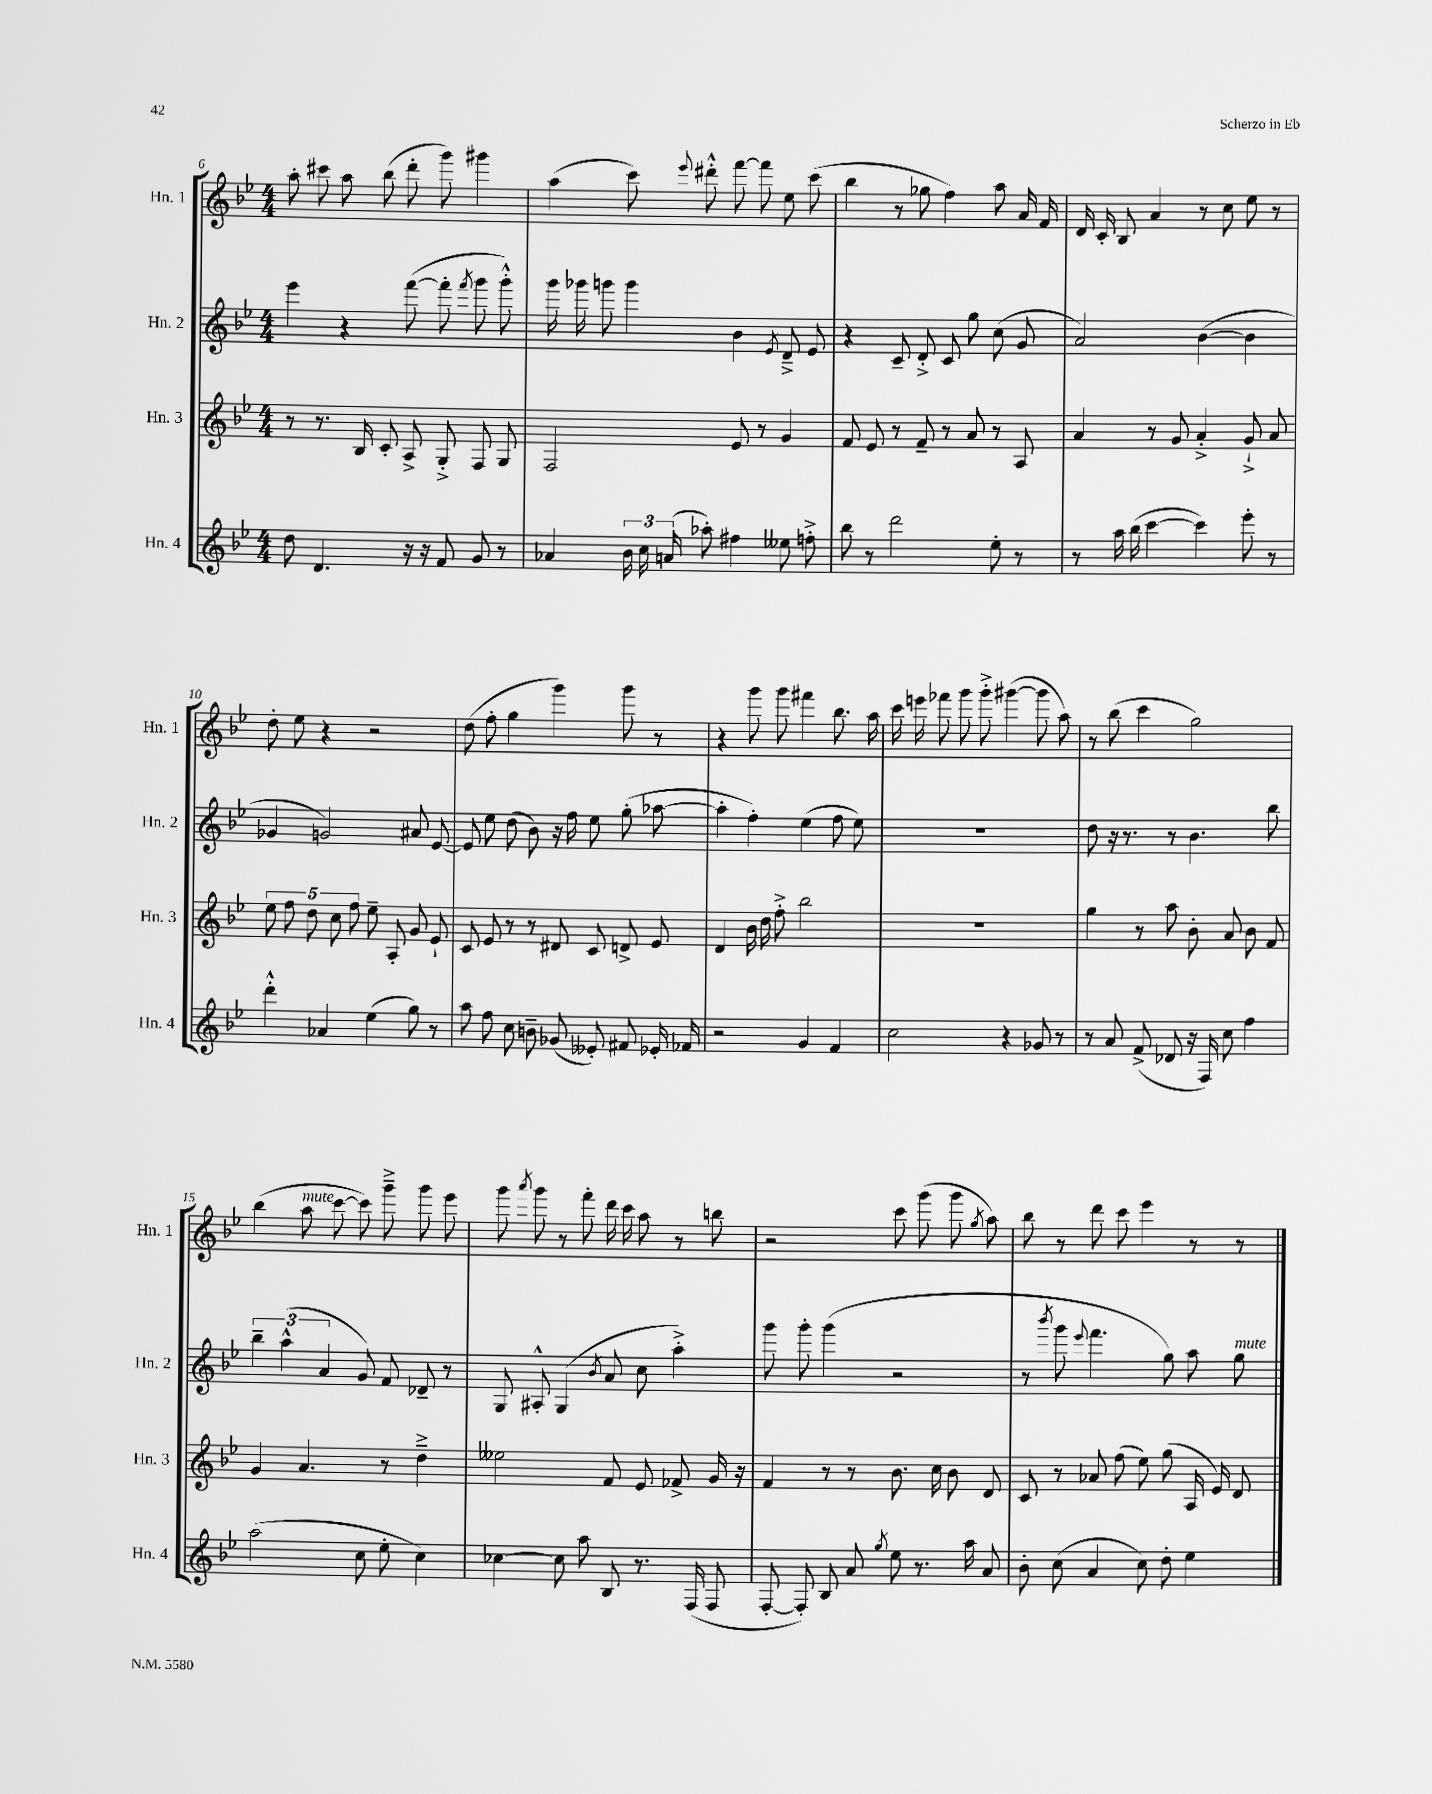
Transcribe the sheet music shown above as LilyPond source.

<<
\new StaffGroup <<
\new Staff = "s0" \with { instrumentName = "Hn. 1" shortInstrumentName = "Hn. 1" } {
    \clef treble \key bes \major \numericTimeSignature \time 4/4
    \autoBeamOff a''8-. cis'''8 a''8 bes''8( d'''8-. g'''8) gis'''4 |
    a''4( c'''8) \appoggiatura { ees'''8 } dis'''8-.-^ f'''8~ f'''8 ees''8 c'''8( |
    bes''4 r8 ges''8 f''4) a''8 a'16 f'16 |
    d'16 c'16-. bes8 a'4 r8 c''8 ees''8 r8 |
    d''8-. ees''8 r4 r2 |
    d''8( f''8-. g''4 g'''4) g'''8 r8 |
    r4 g'''8 g'''8 fis'''4 bes''8. a''16 |
    c'''16 e'''16 fes'''8 g'''8 g'''8-.-> gis'''4~( gis'''8 a''8) |
    r8 bes''8( c'''4 g''2) |
    bes''4( a''8^\markup { \italic "mute" } c'''8~ c'''8) g'''8---> g'''8 ees'''8 |
    g'''8 \acciaccatura { a'''8 } g'''8 r8 f'''8-. d'''16 c'''16 a''8 r8 b''8 |
    r2 c'''8 g'''8( g'''8 \acciaccatura { g''8 } a''8) |
    bes''8 r8 d'''8 c'''8 ees'''4 r8 r8 \bar "|." |
}
\new Staff = "s1" \with { instrumentName = "Hn. 2" shortInstrumentName = "Hn. 2" } {
    \clef treble \key bes \major \numericTimeSignature \time 4/4
    \autoBeamOff ees'''4 r4 f'''8~( f'''8-. \acciaccatura { f'''8 } g'''8 g'''8-.-^) |
    g'''16 ges'''16 g'''8 g'''4 bes'4 \acciaccatura { ees'8 } d'8---> ees'8 |
    r4 c'8-- d'8-.-> c'8 g''8 c''8( g'8 |
    a'2) bes'4~( bes'4 |
    ges'4 g'2) ais'8 ees'8~ |
    ees'8 ees''8 d''8( bes'8) r16 f''16 ees''8 g''8-.( aes''8~ |
    aes''4-. f''4-.) ees''4( f''8 ees''8) |
    R1 |
    d''8 r16 r8. r8 bes'4. bes''8 |
    \tuplet 3/2 { bes''4-- a''4-^( a'4 } g'8) f'8 des'8-- r8 |
    g8 ais8-.-^ g4( \acciaccatura { bes'8 } a'8 c''8 a''4-.->) |
    g'''8 g'''8-. g'''4( r2 |
    r8 \acciaccatura { bes'''8 } g'''8 \appoggiatura { ees'''8 } f'''4. g''8) a''8 g''8^\markup { \italic "mute" } \bar "|." |
}
\new Staff = "s2" \with { instrumentName = "Hn. 3" shortInstrumentName = "Hn. 3" } {
    \clef treble \key bes \major \numericTimeSignature \time 4/4
    \autoBeamOff r8 r8. bes16 c'8-. a8-> g8-.-> f8 g8 |
    f2 ees'8 r8 g'4 |
    f'8 ees'8 r8 f'8-- r8 a'8 r8 a8 |
    a'4 r8 g'8 a'4-.-> g'8-!-> a'8 |
    \tuplet 5/4 { ees''8 f''8 d''8 c''8 f''8 } ees''8-- a8-. g'8 ees'8-! |
    c'8 ees'8 r8 r8 dis'8 c'8 d'8-> ees'8 |
    d'4 bes'16 d''16 f''8-.-> bes''2 |
    R1 |
    g''4 r8 a''8 bes'8-. a'8 bes'8 f'8 |
    g'4 a'4. r8 d''4---> |
    eeses''2 f'8 ees'8 fes'8-> g'16 r16 |
    f'4 r8 r8 bes'8. c''16 bes'8 d'8 |
    c'8 r8 aes'8 f''8( ees''8) g''8( a16 ees'16) d'8 \bar "|." |
}
\new Staff = "s3" \with { instrumentName = "Hn. 4" shortInstrumentName = "Hn. 4" } {
    \clef treble \key bes \major \numericTimeSignature \time 4/4
    \autoBeamOff d''8 d'4. r16 r16 f'8 g'8 r8 |
    aes'4 \tuplet 3/2 { bes'16 c''16 a'16( } aes''8-.) fis''4 eeses''8 f''8-.-> |
    bes''8 r8 d'''2 ees''8-. r8 |
    r8 a''16 bes''16( c'''4~ c'''4) ees'''8-. r8 |
    d'''4-.-^ aes'4 ees''4( g''8) r8 |
    a''8 f''8 c''8 b'8-- ges'8( eeses'8-.) fis'8 ees'16-. fes'16 |
    r2 g'4 f'4 |
    c''2 r4 ges'8 r8 |
    r8 a'8 f'8->( des'8 r16 f16) c''8 f''4 |
    a''2( c''8 ees''8-. c''4) |
    ces''4~ ces''8 a''8 bes8 r8. f16( f8 |
    f8~-. f8-.) bes8 a'8 \acciaccatura { g''8 } ees''8 r8. a''16 a'8 |
    bes'8-. c''8( a'4 c''8) d''8-. ees''4 \bar "|." |
}
>>
>>
\layout { \context { \Score currentBarNumber = #6 } }
